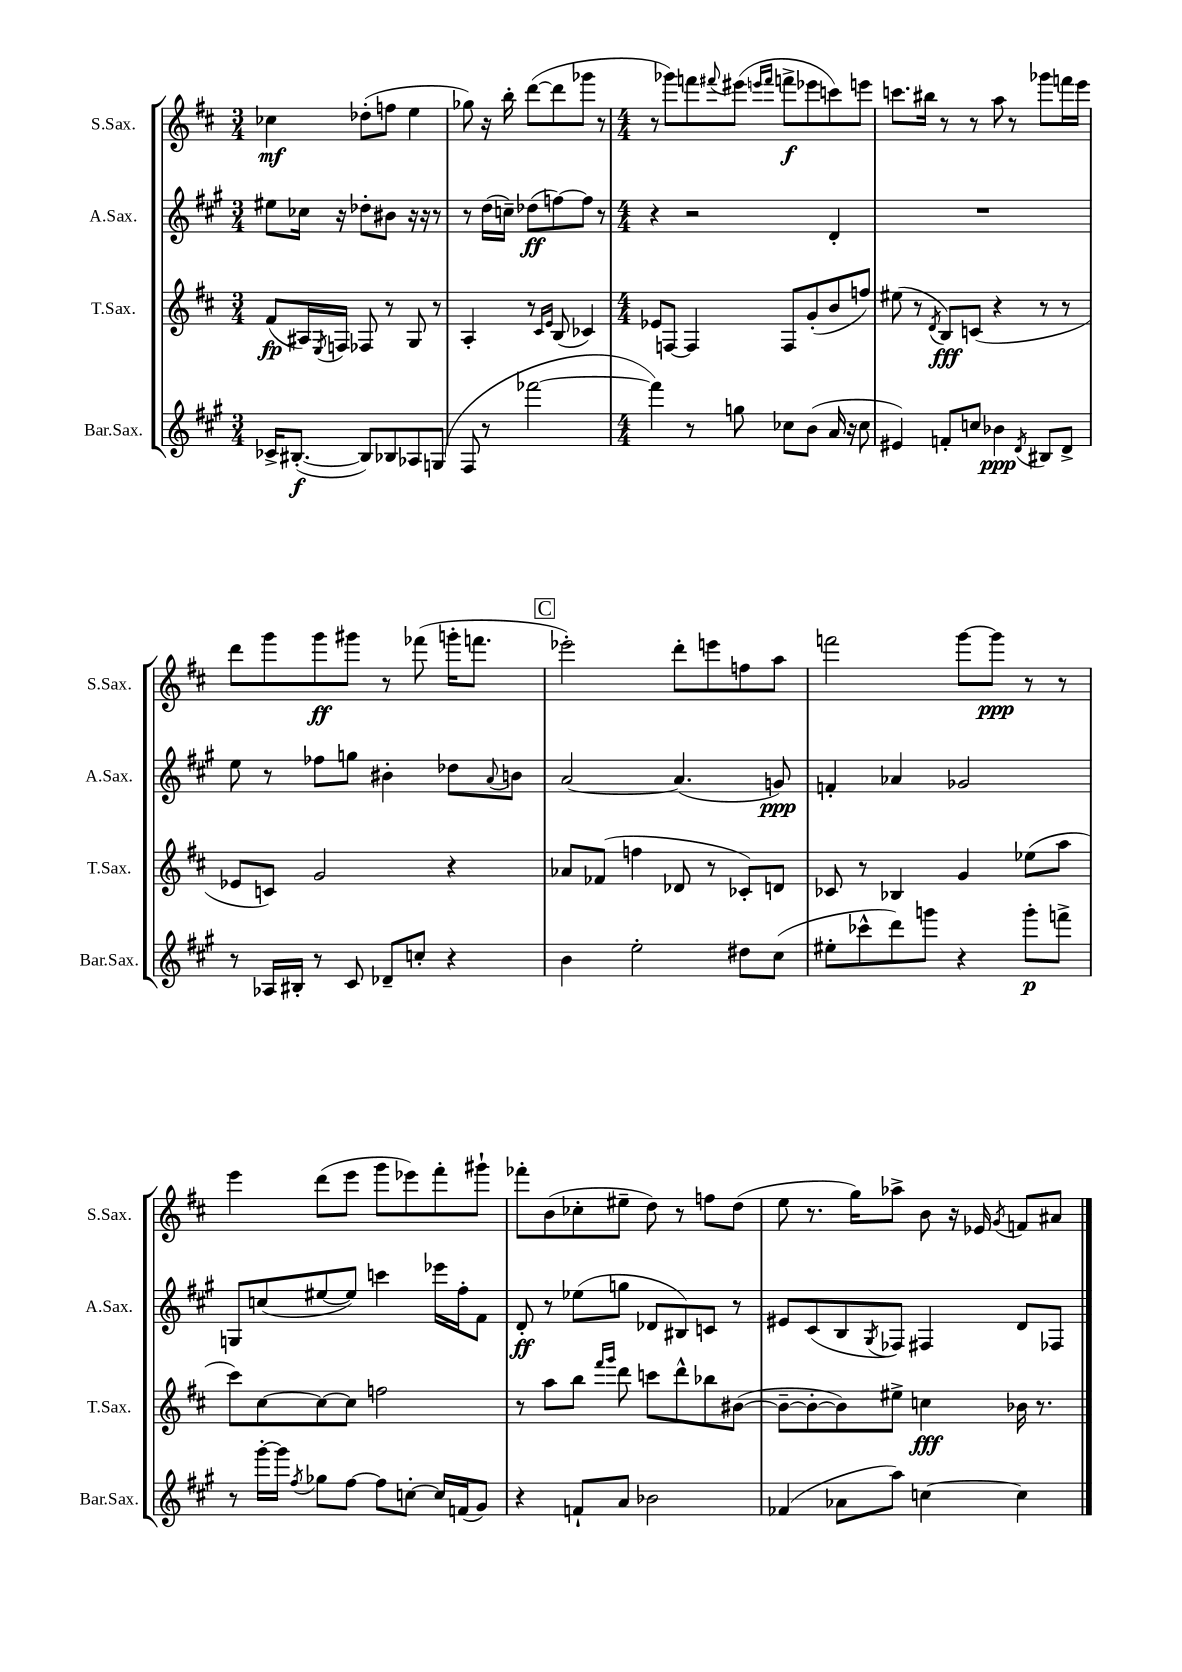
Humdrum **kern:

**kern	**kern	**kern	**kern
*staff4	*staff3	*staff2	*staff1
*clefG2	*clefG2	*clefG2	*clefG2
*k[f#c#g#]	*k[f#c#]	*k[f#c#g#]	*k[f#c#]
*M3/4	*M3/4	*M3/4	*M3/4
16c-^/LK	(8f#/L	8ee#\L	4cc-\
([8.B#'/J	.	.	.
.	16A#/L)	16cc-\Jk	.
.	8qE/	.	.
.	16F/JJ	16r	.
8B#/]L)	8F-/	8dd-'\L	(8dd-'\L
8B-/	8r	8b#\J	8ff\J
8A-/	8G/	16r	4ee\
.	.	16r	.
(8G/J	8r	8r	.
=	=	=	=
8F#/	4A'/	8r	8gg-\)
8r	.	(16dd\LL	16r
.	.	16cc~\JJ)	16bb'\
[2fff-\	8r	(8dd-\L	([8ddd\L
.	16qqc#/LL	.	.
.	16qqe/JJ	.	.
.	(8B/	[8ff\)	8ddd\]
.	4c-/)	8ff\]J	8ggg-\J
.	.	8r	8r
=	=	=	=
*M4/4	*M4/4	*M4/4	*M4/4
4fff-\])	8e-/L	4r	8r
.	[8F/J	.	8ggg-\L)
8r	4F/]	2r	8fff\
.	.	.	8qqfff#/
8gg\	.	.	(8eee#\J
.	.	.	16qqeee/LL
.	.	.	16qqfff#/JJ
8cc-\L	8F/L	.	8fff^\L
(8b\J	(8g'/	.	8eee-\
16a/	8b/	4d'/	8ccc\)
16r	.	.	.
8cc-\	8ff/J)	.	8eee\J
=	=	=	=
4e#/)	(8ee#\	1r	8.ccc\L
.	8r	.	.
.	.	.	16bb#\Jk
.	8qd/	.	.
8f'/L	8B/L)	.	8r
8cc/J	(8c/J	.	8r
4b-\	4r	.	8aa\
.	.	.	8r
8qd/	.	.	.
8B#/L	8r	.	8ggg-\L
8d^/J	8r	.	16fff\L
.	.	.	16eee\JJ
=	=	=	=
8r	8e-/L	8ee\	8ddd\L
16A-/LL	8c/J)	8r	8ggg\
16B#'/JJ	.	.	.
8r	2g/	8ff-\L	8ggg\
8c#/	.	8gg\J	8ggg#\J
8d-~/L	.	4b#'\	8r
8cc'/J	.	.	(8fff-\
4r	4r	8dd-\L	16ggg'\LK
.	.	.	8.fff\J
.	.	8qqa/	.
.	.	8b\J	.
=	=	=	=
4b\	8a-/L	[2a/	2eee-'\)
.	(8f-/J	.	.
2ee'\	4ff\	.	.
.	8d-/	(4.a/]	8ddd'\L
.	8r	.	8eee\
8dd#\L	8c-'/L)	.	8ff\
(8cc#\J	8d/J	8g/)	8aa\J
=	=	=	=
8ee#'\L	8c-/	4f'/	2fff\
8ccc-^^\	8r	.	.
8ddd\)	4B-/	4a-/	.
8ggg\J	.	.	.
4r	4g/	2g-/	[8ggg\L
.	.	.	8ggg\]J
8ggg'\L	(8ee-\L	.	8r
8fff^\J	8aa\J	.	8r
=	=	=	=
8r	8ccc#\L)	8G/L	4eee\
[16ggg#'\LL	[8cc#\	(8cc/	.
16ggg#\]JJ	.	.	.
8qff#/	.	.	.
8gg-\L	8cc#\_	[8ee#/	(8ddd\L
[8ff#\J	8cc#\]J	8ee#/]J)	8eee\J
8ff#\]L	2ff\	4ccc\	8ggg\L
[8cc'\J	.	.	8eee-\)
16cc/]LL	.	16eee-\LL	8fff#'\
(16f/J	.	16ff#'\J	.
8g#/J)	.	8f#\J	8ggg#`\J
=	=	=	=
4r	8r	8d'/	8fff-'\L
.	8aa\L	8r	(8b\
8f`/L	8bb\J	(8ee-\L	8cc-'\
.	16qqfff#/LL	.	.
.	16qqggg/JJ	.	.
8a/J	8ddd\	8gg\J	8ee#~\J
2b-\	8ccc\L	8d-/L	8dd\)
.	8ddd^^\	8B#/)	8r
.	8bb-\	8c/J	8ff\L
.	([8b#\J	8r	(8dd\J
=	=	=	=
(4f-/	8b#~\_L	8e#/L	8ee\
.	8b#'\_	(8c#/	8.r
8a-\L	8b#\])	8B/	.
.	.	.	16gg\LK)
.	.	8qG#/	.
8aa\J)	8ee#^\J	8F-/J)	8aa-^\J
[4cc\	4cc\	4F#/	8b\
.	.	.	16r
.	.	.	16e-/
.	.	.	8qg/
4cc\]	16b-\	8d/L	8f/L
.	8.r	.	.
.	.	8F-/J	8a#/J
==	==	==	==
*-	*-	*-	*-
